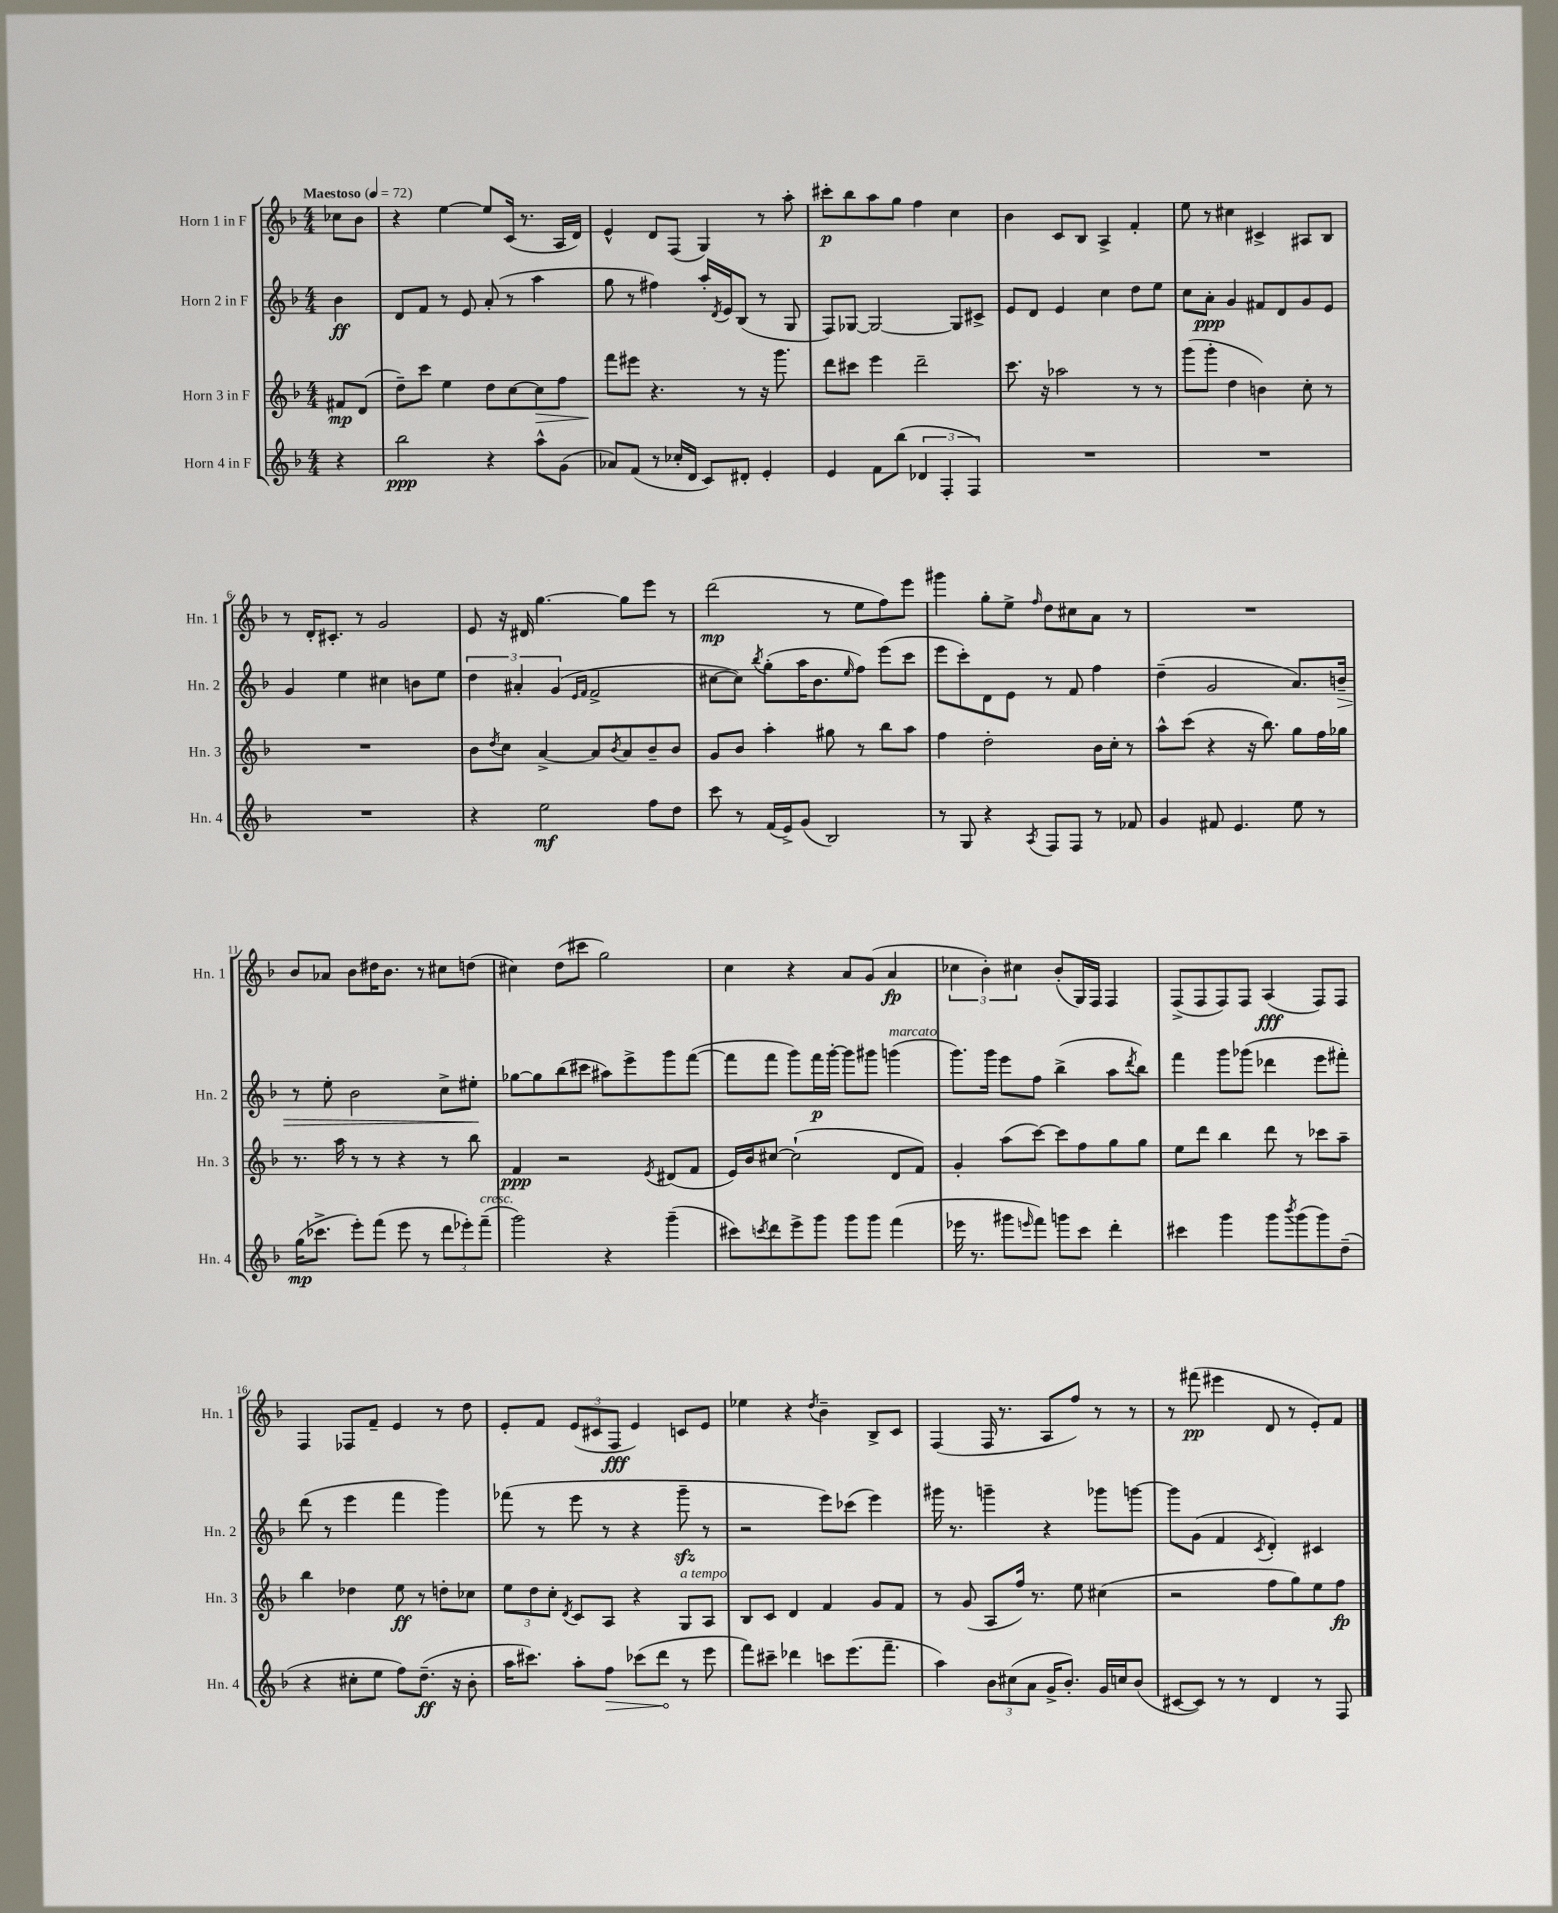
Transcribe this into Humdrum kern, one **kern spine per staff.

**kern	**kern	**kern	**kern
*staff4	*staff3	*staff2	*staff1
*clefG2	*clefG2	*clefG2	*clefG2
*k[b-]	*k[b-]	*k[b-]	*k[b-]
*M4/4	*M4/4	*M4/4	*M4/4
*MM72	*MM72	*MM72	*MM72
4r	8f#	4b-	8cc-
.	(8d	.	8b-
=	=	=	=
2bb-	8dd~)	8d	4r
.	8ccc	8f	.
.	4ee	8r	[4ee
.	.	8e	.
4r	8dd	(8a'	8ee]
.	[8cc	8r	(16c
.	.	.	8.r
8aa^^	8cc]	4aa	.
(8g	8ff	.	16A
.	.	.	16d)
=	=	=	=
8a-)	8fff	8gg	4e^^
(8f	8eee#	8r	.
8r	4.r	4ff#)	8d
16cc-'	.	.	(8F
16d	.	.	.
8c)	.	16aa'	4G)
.	.	8qd	.
.	.	16e	.
8d#'	8r	(8B-	.
4e'	16r	8r	8r
.	8.ggg	.	.
.	.	8G	8aa'
=	=	=	=
4e	8ddd	8F)	8ccc#'
.	8ccc#	[8G-	8bb-
8f	4eee	2G-_	8aa
(8bb-	.	.	8gg
6d-	2ddd~	.	4ff
6F'	.	.	.
.	.	8G-]	4cc
6F)	.	.	.
.	.	8c#^	.
=	=	=	=
1r	8.ccc	8e	4b-
.	.	8d	.
.	16r	.	.
.	2aa-	4e	8c
.	.	.	8B-
.	.	4cc	4A^
.	8r	8dd	4f'
.	8r	8ee	.
=	=	=	=
1r	(8ggg	8cc	8ee
.	8ggg'	8a'	8r
.	4dd	4g	4cc#
.	4b)	8f#	4c#^
.	.	8d	.
.	8cc'	8g	8A#
.	8r	8e	8B-
=	=	=	=
1r	1r	4g	8r
.	.	.	16d'
.	.	.	8.c#'
.	.	4ee	.
.	.	.	8r
.	.	4cc#	2g
.	.	8b	.
.	.	8ee	.
=	=	=	=
4r	8b-	6dd	8e
.	8qdd	.	.
.	8cc	.	16r
.	.	6a#'	.
.	.	.	16d#
2ee	[4a^	.	[4.gg
.	.	(6g	.
.	.	16qqe	.
.	.	16qqf	.
.	8a]	2f^	.
.	8qb-	.	.
.	8a	.	8gg]
8ff	8b-~	.	8eee
8dd	8b-	.	8r
=	=	=	=
8ccc	8g	[8cc#	(2ddd
8r	8b-	8cc#])	.
.	.	8qbb-	.
(16f	4aa'	(8gg'	.
16e^)	.	.	.
(8g	.	16aa	.
.	.	8.b-	.
2B-)	8gg#	.	8r
.	.	16qqee	.
.	8r	8ff)	8ee
.	8bb-	(8eee	8ff)
.	8aa	8ccc	8eee
=	=	=	=
8r	4ff	8eee	4ggg#
8G	.	8ccc')	.
4r	2dd'	8d	8gg'
.	.	8e	8ee^
8qA	.	.	16qqff
8F	.	8r	8dd
8F	.	8f	8cc#
8r	16b-	4ff	8a
.	16cc'	.	.
8f-	8r	.	8r
=	=	=	=
4g	8aa^^	(4dd~	1r
.	(8ccc	.	.
8f#	4r	2g	.
4.e	.	.	.
.	16r	.	.
.	8.bb-)	.	.
8ee	8gg	8.a)	.
8r	16ff	.	.
.	16gg-	16b~	.
=	=	=	=
(16gg	8.r	8r	8b-
8.ccc-^	.	.	.
.	.	8ee'	8a-
.	16aa	.	.
8eee')	8r	2b-	8b-
(8fff	8r	.	16dd#
.	.	.	8.b-
8eee	4r	.	.
8r	.	.	8r
12ddd	8r	8cc^	8cc#
12eee-')	.	.	.
.	8bb-	8ee#'	(8dd
(12fff~	.	.	.
=	=	=	=
2ggg)	4f	[8gg-	4cc#)
.	.	8gg-]	.
.	2r	(8bb-	(8dd
.	.	8ccc#	8ccc#
4r	.	8aa#)	2gg)
.	.	8eee^	.
.	8qe	.	.
(4ggg~	(8d#	8ggg	.
.	8f	([8fff	.
=	=	=	=
8ccc#)	16e)	8fff]	4cc
.	16b-	.	.
8qccc	.	.	.
8ddd	[8cc#	8fff	.
8eee^	(2cc#`]	8ggg)	4r
8ggg	.	16fff	.
.	.	[16ggg'	.
8ggg	.	8ggg]	8a
8ggg	.	8ggg#	(8g
(4fff	8d	(4ggg	4a
.	8f)	.	.
=	=	=	=
16eee-	4g'	8.ggg)	6cc-
8.r	.	.	.
.	.	.	6b-')
.	.	16ggg	.
8ggg#	(8aa	8eee	.
.	.	.	6cc#
16qqeee	.	.	.
8fff)	[8ccc)	8ff	.
8ggg	8ccc]	(4bb-^	(8b-'
8ccc	8ff	.	16G)
.	.	.	16F
4ddd'	8gg	8aa	4F
.	.	8qddd	.
.	8gg	8bb-)	.
=	=	=	=
4ccc#	8ee	4fff	(8F^
.	8ddd	.	8F
4ggg	4bb-	8ggg	8F)
.	.	(8ggg-	8F
8ggg	8ddd	4ddd-	(4A
8qbbb-	.	.	.
(8ggg	8r	.	.
8ggg)	8ccc-	8eee	8F)
(8dd~	8aa~	8fff#')	8F
=	=	=	=
4r	4bb-	(8ddd	4F
.	.	8r	.
8cc#'	4dd-	4eee	8F-
8ee	.	.	8f~
8ff)	8ee	4fff	4e
(8.dd~	8r	.	.
.	8dd'	4ggg)	8r
16r	.	.	.
8b-'	8cc-	.	8dd
=	=	=	=
16aa	12ee	(8fff-	8e'
8.ccc#)	.	.	.
.	12dd	.	.
.	.	8r	8f
.	12cc'	.	.
.	8qd	.	.
8aa'	8c	8eee	(12e
.	.	.	12c#
8ff	8A	8r	.
.	.	.	12F
(8ccc-	4r	4r	4e)
8ddd	.	.	.
8r	8G	8ggg~	8c
8eee	8A	8r	8e
=	=	=	=
8fff)	8B-	2r	4ee-
8ccc#~	8c	.	.
4ddd-	4d	.	4r
.	.	.	8qdd
8ccc	4f	8eee)	4b-~
(8.eee	.	(8ccc-	.
.	8g	4eee)	8B-^
8.fff~	.	.	.
.	8f	.	8c
=	=	=	=
4aa)	8r	16ggg#	(4F
.	.	8.r	.
.	(8g	.	.
12b-	8A	4ggg~	16F
.	.	.	8.r
(12cc#	.	.	.
.	16ff)	.	.
12a	.	.	.
.	8.r	.	.
16g^	.	4r	8A
8.b-')	.	.	.
.	8ee	.	8ff)
16g	(4cc#	8ggg-	8r
16cc	.	.	.
(8b-	.	[8ggg	8r
=	=	=	=
[8c#	2r	8ggg]	8r
8c#])	.	(8g	(8fff#
8r	.	4f	4eee#
8r	.	.	.
.	.	8qc	.
4d	8ff	4d')	8d
.	8gg)	.	8r
8r	8ee	4c#	8e')
8F	8ff	.	8f
==	==	==	==
*-	*-	*-	*-
